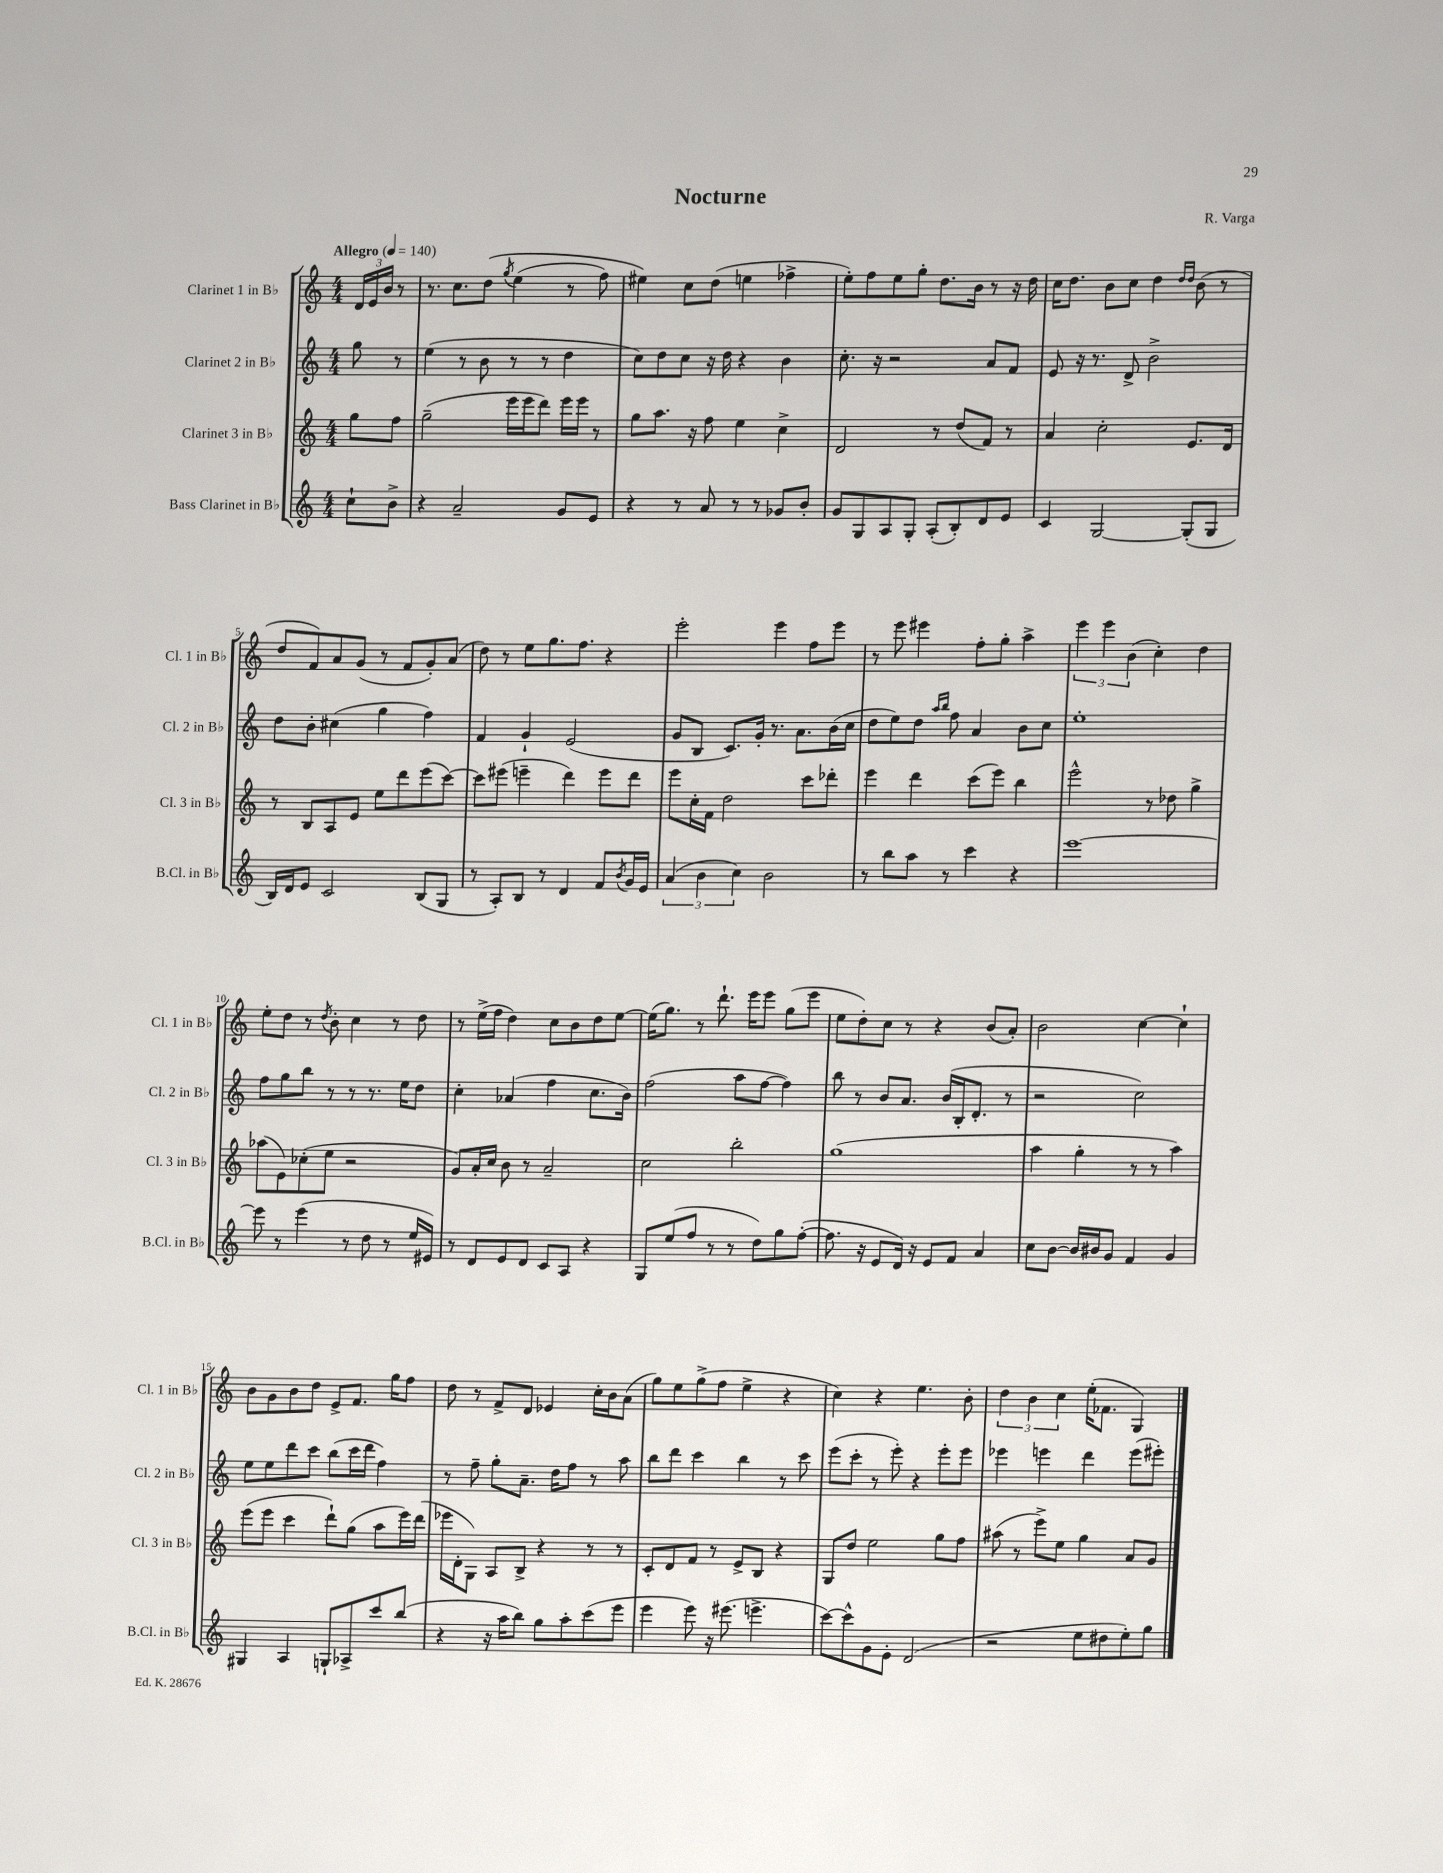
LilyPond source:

\header { title = "Nocturne" composer = "R. Varga" }
<<
\new StaffGroup <<
\new Staff = "s0" \with { instrumentName = "Clarinet 1 in Bb" shortInstrumentName = "Cl. 1 in Bb" } {
    \clef treble \key c \major \numericTimeSignature \time 4/4 \partial 4 \tempo "Allegro" 4 = 140
    \tuplet 3/2 { d'16 e'16 b'16 } r8 |
    r8. c''8. d''8\( \acciaccatura { g''8 } e''4( r8 f''8) |
    eis''4\) c''8 d''8( e''4 fes''4-> |
    e''8-.) f''8 e''8 g''8-. d''8. b'16 r8 r16 d''16 |
    c''16 d''8. b'8 c''8 d''4 \grace { d''16 d''16 } b'8( r8 |
    d''8 f'8) a'8 g'8( r8 f'8 g'8-.) a'8( |
    d''8) r8 e''8 g''8. f''8. r4 |
    e'''2-. e'''4 f''8 e'''8 |
    r8 e'''8 eis'''4 f''8-. g''8-. a''4-> |
    \tuplet 3/2 { e'''4 e'''4 b'4( } c''4-.) d''4 |
    e''8-. d''8 r8 \acciaccatura { d''8 } b'8-. c''4 r8 d''8 |
    r8 e''16->( f''16 d''4) c''8 b'8 d''8 e''8~ |
    e''16( g''8.) r8 d'''8.-! e'''16 e'''8 g''8( e'''8 |
    e''8 d''8-.) c''8 r8 r4 b'8( a'8-.) |
    b'2 c''4~ c''4-! |
    b'8 g'8 b'8 d''8 e'8-> f'8. g''16 f''8 |
    d''8 r8 f'8-> d'8 ees'4 c''16-. b'16 a'8( |
    g''8) e''8 g''8->( f''8 e''4-> r4 |
    c''4) r4 e''4. b'8-. |
    \tuplet 3/2 { d''4 b'4 c''4 } e''16-.( fes'8. g4) \bar "|." |
}
\new Staff = "s1" \with { instrumentName = "Clarinet 2 in Bb" shortInstrumentName = "Cl. 2 in Bb" } {
    \clef treble \key c \major \numericTimeSignature \time 4/4 \partial 4
    g''8 r8 |
    e''4( r8 b'8 r8 r8 d''4 |
    c''8) d''8 c''8 r16 d''16 r4 b'4 |
    c''8.-. r16 r2 a'8 f'8 |
    e'8 r16 r8. d'8-> b'2-> |
    d''8 b'8-. cis''4( g''4 f''4) |
    f'4 g'4-! e'2( |
    g'8 b8 c'8.) g'16-. r8. a'8. b'16( c''16 |
    d''8 e''8) d''8 \grace { a''16 b''16 } f''8 a'4 b'8 c''8 |
    e''1-. |
    f''8 g''8 b''8 r8 r8 r8. e''16 d''8 |
    c''4-. aes'4( f''4 c''8. b'16) |
    f''2( a''8 f''8~ f''4) |
    b''8 r8 b'8 a'8. b'16( b16-. d'8.-. r8 |
    r2 c''2) |
    e''8 e''8 d'''8 c'''8 b''8( c'''16 d'''16 f''4) |
    r8 f''8-- g''8-. a'8.-- d''16 f''8 r8 a''8 |
    b''8 d'''8 c'''4 b''4 r8 c'''8 |
    e'''8( c'''8-. r8 e'''8-.) r4 e'''8-. e'''8 |
    ees'''4 e'''4 d'''4 e'''8( eis'''8-.) \bar "|." |
}
\new Staff = "s2" \with { instrumentName = "Clarinet 3 in Bb" shortInstrumentName = "Cl. 3 in Bb" } {
    \clef treble \key c \major \numericTimeSignature \time 4/4 \partial 4
    g''8 f''8 |
    g''2--( e'''16 e'''16 d'''8) e'''16 e'''16 r8 |
    g''8 a''8. r16 f''8 e''4 c''4-> |
    d'2 r8 d''8( f'8) r8 |
    a'4 c''2-. e'8. d'16 |
    r8 b8 a8 e'8 e''8 d'''8 e'''8( c'''8~) |
    c'''8 eis'''8( e'''4-- d'''4) e'''8 d'''8 |
    e'''8 c''16-. f'16 d''2 c'''8 des'''8-. |
    e'''4 d'''4 c'''8( e'''8) b''4 |
    e'''2-^ r8 des''8 g''4-> |
    aes''8( e'8) ces''8-.( e''8 r2 |
    g'8) a'16-. c''16 b'8 r8 a'2-- |
    c''2 b''2-. |
    g''1( |
    a''4 g''4-. r8 r8 a''4) |
    e'''8( e'''8 c'''4 d'''8-!) g''8( a''8 e'''16) d'''16( |
    ees'''16 d'16-. g8) a8 b8-> r4 r8 r8 |
    c'8-. d'8 f'8 r8 e'8-> b8 r4 |
    g8 d''8 e''2 g''8 f''8 |
    ais''8( r8 e'''8->) e''8 g''4 a'8 g'8 \bar "|." |
}
\new Staff = "s3" \with { instrumentName = "Bass Clarinet in Bb" shortInstrumentName = "B.Cl. in Bb" } {
    \clef treble \key c \major \numericTimeSignature \time 4/4 \partial 4
    c''8-! b'8-> |
    r4 a'2-- g'8 e'8 |
    r4 r8 a'8 r8 r8 ges'8 b'8-. |
    g'8 g8 a8 g8-. a8-.( b8-.) d'8 e'8 |
    c'4 g2~ g8-.( g8 |
    b16) d'16 e'8 c'2 b8( g8 |
    r8 a8-.) b8 r8 d'4 f'8 \acciaccatura { b'8 } g'16 e'16 |
    \tuplet 3/2 { a'4( b'4 c''4) } b'2 |
    r8 b''8 a''8 r8 c'''4 r4 |
    e'''1~ |
    e'''8 r8 e'''4( r8 d''8 r8 e''16 eis'16) |
    r8 d'8 e'8 d'8 c'8 a8 r4 |
    g8 e''8( f''8 r8 r8 d''8) g''8 f''8~-.( |
    f''8. r16 e'8 d'16) r16 e'8 f'8 a'4 |
    c''8 b'8~ b'16 bis'16 g'8 f'4 g'4 |
    gis4 a4 g8-! aes8-> c'''8 b''8( |
    r4 r16 a''16 b''8) g''8 a''8-. c'''8( e'''8 |
    e'''4 e'''8) r16 eis'''8.( e'''4.-> |
    c'''8~) c'''8-^ g'8 e'8-. d'2( |
    r2 e''8 dis''8 e''8-.) g''8 \bar "|." |
}
>>
>>
